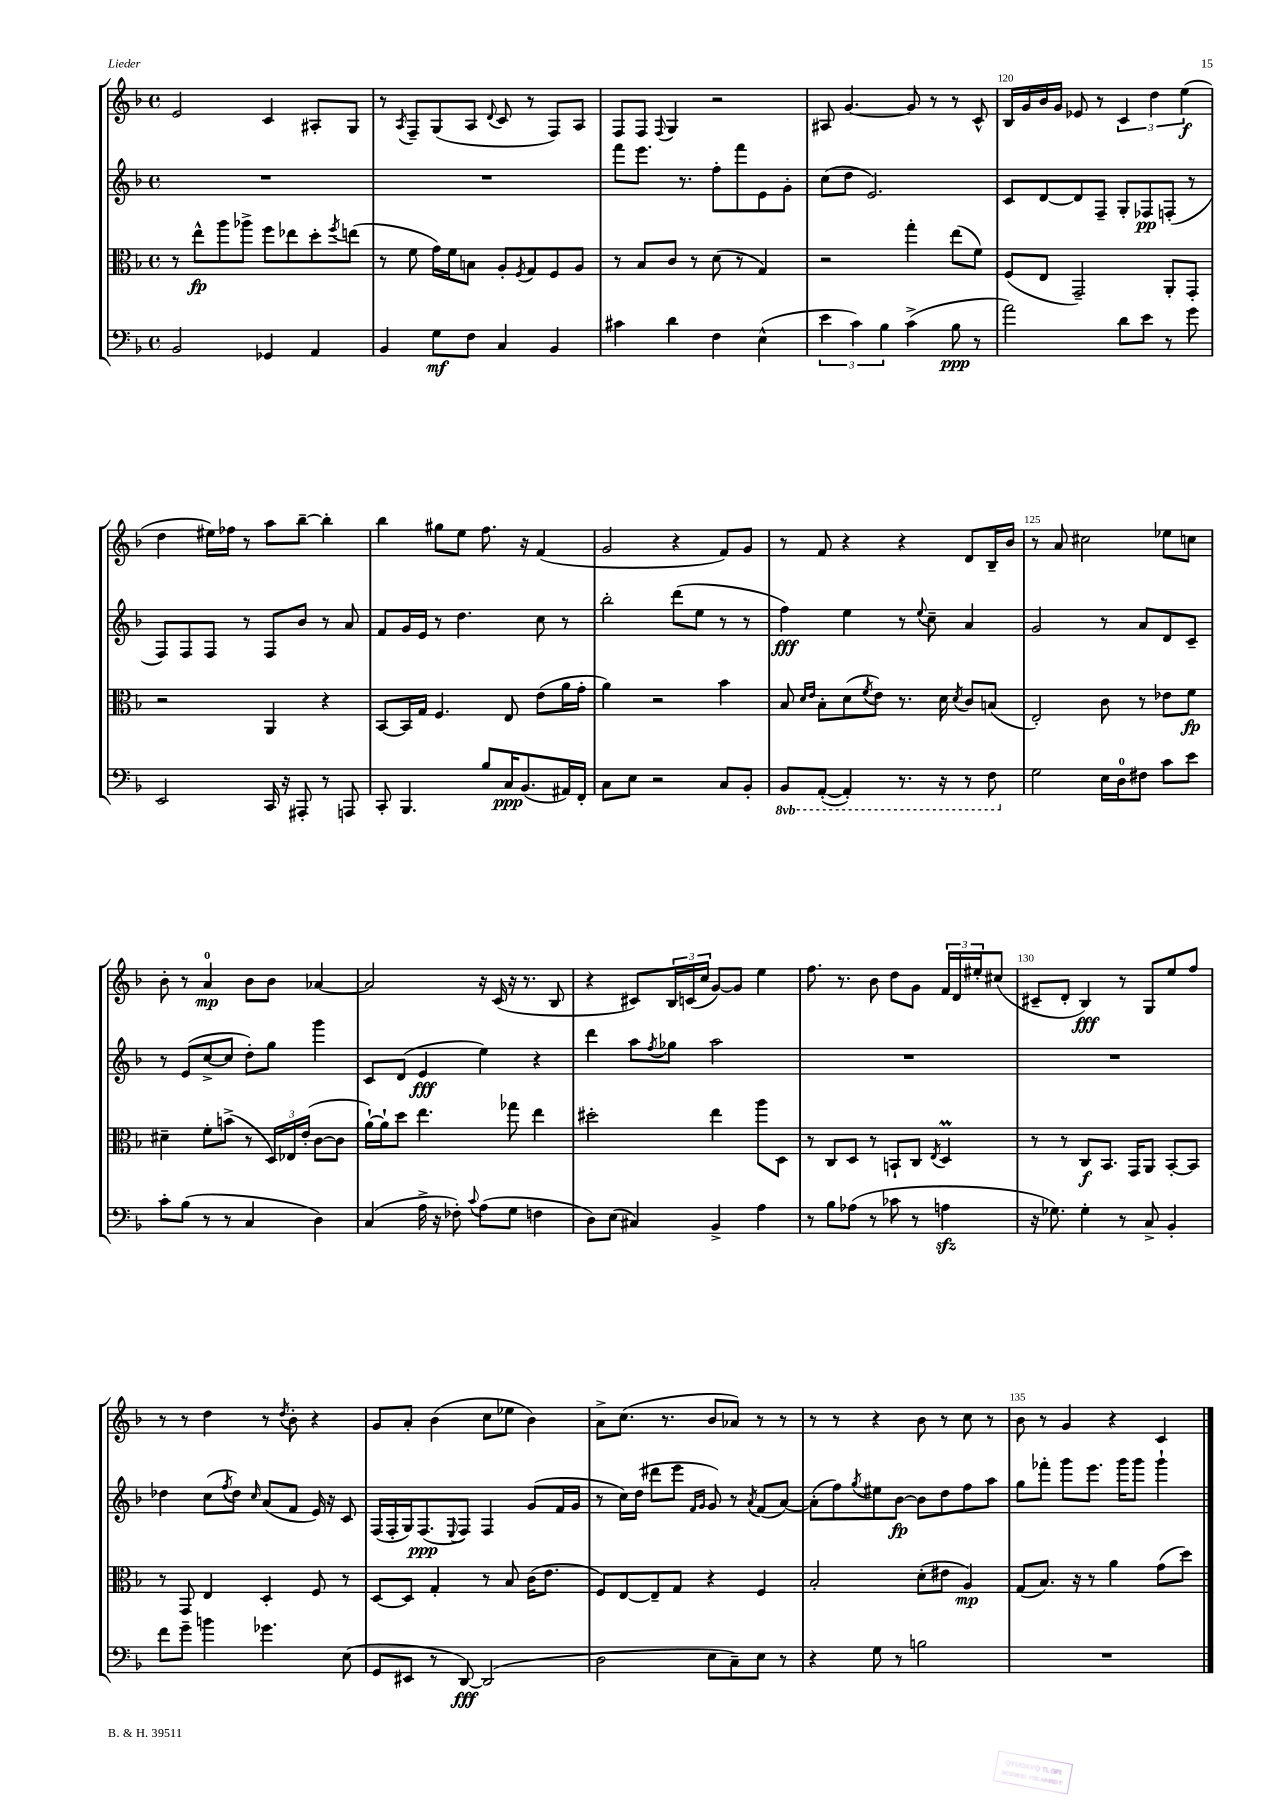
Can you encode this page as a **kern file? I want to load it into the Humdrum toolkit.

**kern	**dynam	**kern	**dynam	**kern	**dynam	**kern	**dynam
*part4	*part4	*part3	*part3	*part2	*part2	*part1	*part1
*staff4	*staff4	*staff3	*staff3	*staff2	*staff2	*staff1	*staff1
*clefF4	*	*clefC3	*	*clefG2	*	*clefG2	*
*k[b-]	*	*k[b-]	*	*k[b-]	*	*k[b-]	*
*M4/4	*	*M4/4	*	*M4/4	*	*M4/4	*
*met(c)	*	*met(c)	*	*met(c)	*	*met(c)	*
=116	=116	=116	=116	=116	=116	=116	=116
2BB-/	.	8r	.	1r	.	2e/	.
.	.	8ee^^\L	fp	.	.	.	.
.	.	8aa\	.	.	.	.	.
.	.	8aa-X^\J	.	.	.	.	.
4GG-X/	.	8ff\L	.	.	.	4c/	.
.	.	8ee-X\	.	.	.	.	.
4AA/	.	8dd'\	.	.	.	8A#X'/L	.
.	.	8qff/	.	.	.	.	.
.	.	(8een\J	.	.	.	8G/J	.
=117	=117	=117	=117	=117	=117	=117	=117
4BB-/	.	8r	.	1r	.	8r	.
.	.	.	.	.	.	8qA/	.
.	.	8f\	.	.	.	8F~/L	.
8G\L	mf	16g\LL)	.	.	.	(8G/	.
.	.	16f\J	.	.	.	.	.
8F\J	.	8Bn\J	.	.	.	8A/J	.
.	.	.	.	.	.	8qqd/	.
4C/	.	8A'/L	.	.	.	8c/	.
.	.	8qF/	.	.	.	.	.
.	.	8G/	.	.	.	8r	.
4BB-/	.	8F/	.	.	.	8F/L)	.
.	.	8A/J	.	.	.	8A/J	.
=118	=118	=118	=118	=118	=118	=118	=118
4c#X\	.	8r	.	8fff\L	.	8F/L	.
.	.	8B-/L	.	8.eee\J	.	8F/J	.
.	.	.	.	.	.	8qqF/	.
4d\	.	8c/J	.	.	.	4G/	.
.	.	.	.	8.r	.	.	.
.	.	8r	.	.	.	.	.
4F\	.	(8d\	.	8ff'\L	.	2r	.
.	.	8r	.	8fff\	.	.	.
(4E^^\	.	4G/)	.	8e\	.	.	.
.	.	.	.	8g'\J	.	.	.
=119	=119	=119	=119	=119	=119	=119	=119
6e\	.	2r	.	(8cc\L	.	8A#X/	.
.	.	.	.	8dd\J	.	[4.g/	.
6c\)	.	.	.	.	.	.	.
.	.	.	.	2.e/)	.	.	.
6B-\	.	.	.	.	.	.	.
(4c^\	.	4gg'\	.	.	.	8g/]	.
.	.	.	.	.	.	8r	.
8B-\	ppp	(8ee\L	.	.	.	8r	.
8r	.	8f\J)	.	.	.	8c^^/	.
=120	=120	=120	=120	=120	=120	=120	=120
2a\)	.	(8F/L	.	8c/L	.	16B-/LL	.
.	.	.	.	.	.	16g/	.
.	.	8E/J	.	[8d/	.	16b-/	.
.	.	.	.	.	.	16g/JJ	.
.	.	2GG~/)	.	8d/]	.	8e-X/	.
.	.	.	.	8F~/J	.	8r	.
8d\L	.	.	.	8G'/L	.	6c/	.
8e\J	.	.	.	8F-X/	pp	.	.
.	.	.	.	.	.	6dd\	.
8r	.	8AA'/L	.	(8Fn'/J	.	.	.
.	.	.	.	.	.	(6ee\	f
8g\	.	8GG'/J	.	8r	.	.	.
!!LO:LB:g=z
=121	=121	=121	=121	=121	=121	=121	=121
2EE/	.	2r	.	8F/L)	.	4dd\	.
.	.	.	.	8F/	.	.	.
.	.	.	.	8F/J	.	16ee#X\LL)	.
.	.	.	.	.	.	16ff-X\JJ	.
.	.	.	.	8r	.	8r	.
16CC/	.	4AA/	.	8F/L	.	8aa\L	.
16r	.	.	.	.	.	.	.
8AAA#X'/	.	.	.	8b-/J	.	[8bb-~\J	.
8r	.	4r	.	8r	.	4bb-'\]	.
8AAAn/	.	.	.	8a/	.	.	.
=122	=122	=122	=122	=122	=122	=122	=122
8CC'/	.	[8BB-/L	.	8f/L	.	4bb-\	.
4.BBB-/	.	16BB-/L]	.	16g/L	.	.	.
.	.	16G/JJ	.	16e/JJ	.	.	.
.	.	4.F/	.	8r	.	8gg#X\L	.
.	.	.	.	4.dd\	.	8ee\J	.
8B-/L	.	.	.	.	.	8.ff\	.
16C/K	ppp	8E/	.	.	.	.	.
(8.BB-/	.	.	.	.	.	16r	.
.	.	(8e\L	.	8cc\	.	(4f/	.
16AA#X/L)	.	16a\L	.	8r	.	.	.
16FF'/JJ	.	16g'\JJ	.	.	.	.	.
=123	=123	=123	=123	=123	=123	=123	=123
8C\L	.	4a\)	.	2bb-'\	.	2g/	.
8E\J	.	.	.	.	.	.	.
2r	.	2r	.	.	.	.	.
.	.	.	.	(8ddd\L	.	4r	.
.	.	.	.	8ee\J	.	.	.
8C/L	.	4b-\	.	8r	.	8f/L)	.
8BB-'/J	.	.	.	8r	.	8g/J	.
=124	=124	=124	=124	=124	=124	=124	=124
*8ba	*	*	*	*	*	*	*
8BBB-/L	.	8B-/	.	4ff\)	fff	8r	.
.	.	16qqd/LL	.	.	.	.	.
.	.	16qqe/JJ	.	.	.	.	.
([8AAA'/J	.	8B-'\L	.	.	.	8f/	.
4AAA'/])	.	(8d\	.	4ee\	.	4r	.
.	.	8qf/	.	.	.	.	.
.	.	8e\J)	.	.	.	.	.
8.r	.	8.r	.	8r	.	4r	.
.	.	.	.	8qqee/	.	.	.
.	.	.	.	8cc~\	.	.	.
16r	.	16d\	.	.	.	.	.
.	.	8qd/	.	.	.	.	.
8r	.	8c/L	.	4a/	.	8d/L	.
8FF\	.	(8Bn/J	.	.	.	16B-~/L	.
.	.	.	.	.	.	16b-/JJ	.
=125	=125	=125	=125	=125	=125	=125	=125
*X8ba	*	*	*	*	*	*	*
2G\	.	2E'/)	.	2g/	.	8r	.
.	.	.	.	.	.	8a/	.
.	.	.	.	.	.	2cc#X\	.
16E\LL	.	8c\	.	8r	.	.	.
16D\J	.	.	.	.	.	.	.
8F#X\J	.	8r	.	8a/L	.	.	.
8c\L	.	8e-X\L	.	8d/	.	8ee-X\L	.
8e\J	.	8f\J	fp	8c~/J	.	8ccn\J	.
!!LO:LB:g=z
=126	=126	=126	=126	=126	=126	=126	=126
8c'\L	.	4d#X~\	.	8r	.	8b-'\	.
(8B-\J	.	.	.	(8e/L	.	8r	.
8r	.	8f'\L	.	[8cc^/	.	4a/	mp
8r	.	(8bn^\J	.	8cc/J]	.	.	.
4C/	.	8r	.	8dd'\L)	.	8b-\L	.
.	.	24D/LL)	.	8gg\J	.	8b-\J	.
.	.	24E-X/	.	.	.	.	.
.	.	(24e'/JJ	.	.	.	.	.
4D\)	.	[8c\L	.	4ggg\	.	[4a-X/	.
.	.	8c\J]	.	.	.	.	.
=127	=127	=127	=127	=127	=127	=127	=127
(4C/	.	[16a`\LL)	.	8c/L	.	2a-/]	.
.	.	16a`\J]	.	.	.	.	.
.	.	8dd\J	.	(8d/J	.	.	.
16A^\	.	4.ee\	.	4e/	fff	.	.
16r	.	.	.	.	.	.	.
8F-X'\)	.	.	.	.	.	.	.
8qqc/	.	.	.	.	.	.	.
(8A\L	.	.	.	4ee\)	.	16r	.
.	.	.	.	.	.	(16c/	.
8G\J	.	8gg-X\	.	.	.	16r	.
.	.	.	.	.	.	8.r	.
4Fn\	.	4ee\	.	4r	.	.	.
.	.	.	.	.	.	8B-/	.
=128	=128	=128	=128	=128	=128	=128	=128
8D\L)	.	2dd#X'\	.	4ddd\	.	4r	.
(8E\J	.	.	.	.	.	.	.
4C#X/)	.	.	.	8aa\L	.	8c#X/L)	.
.	.	.	.	8qff/	.	.	.
.	.	.	.	8gg-X\J	.	24B-/L	.
.	.	.	.	.	.	(24cn/	.
.	.	.	.	.	.	24cc/JJ	.
4BB-^/	.	4ee\	.	2aa\	.	[8g/L)	.
.	.	.	.	.	.	8g/J]	.
4A\	.	8aa\L	.	.	.	4ee\	.
.	.	8D\J	.	.	.	.	.
=129	=129	=129	=129	=129	=129	=129	=129
8r	.	8r	.	1r	.	8.ff\	.
8B-\L	.	8C/L	.	.	.	.	.
.	.	.	.	.	.	8.r	.
(8A-X\J	.	8D/J	.	.	.	.	.
8r	.	8r	.	.	.	8b-\	.
8c-X\	.	8BBn`/L	.	.	.	8dd\L	.
8r	.	8C/J	.	.	.	8g\J	.
.	.	8qE/	.	.	.	.	.
4Anzz\	.	4DM/	.	.	.	24f/LL	.
.	.	.	.	.	.	24d/	.
.	.	.	.	.	.	24ee#X'/J	.
.	.	.	.	.	.	(8cc#X/J	.
=130	=130	=130	=130	=130	=130	=130	=130
16r	.	8r	.	1r	.	8c#X~/L	.
8.G-X\)	.	.	.	.	.	.	.
.	.	8r	.	.	.	8d'/J	.
4G-'\	.	8C/L	f	.	.	4B-/)	fff
.	.	8.BB-/J	.	.	.	.	.
8r	.	.	.	.	.	8r	.
.	.	16GG/KL	.	.	.	.	.
8C^/	.	8AA/J	.	.	.	8G/L	.
4BB-'/	.	[8BB-'/L	.	.	.	8ee/	.
.	.	8BB-/J]	.	.	.	8ff/J	.
!!LO:LB:g=z
=131	=131	=131	=131	=131	=131	=131	=131
8f\L	.	8r	.	4dd-X\	.	8r	.
8g~\J	.	8GG/	.	.	.	8r	.
4bn\	.	4E/	.	(8cc\L	.	4dd\	.
.	.	.	.	8qff/	.	.	.
.	.	.	.	8dd-\J)	.	.	.
.	.	.	.	16qqcc/	.	.	.
4.g-X\	.	4D'/	.	(8a/L	.	8r	.
.	.	.	.	.	.	8qdd/	.
.	.	.	.	8f/J	.	8b-'\	.
.	.	8F/	.	16e/)	.	4r	.
.	.	.	.	16r	.	.	.
(8E\	.	8r	.	8c/	.	.	.
=132	=132	=132	=132	=132	=132	=132	=132
8GG/L	.	[8D/L	.	(16F/LL	.	8g/L	.
.	.	.	.	16F'/	.	.	.
8EE#X/J	.	8D/J]	.	16G/J)	.	8a'/J	.
.	.	.	.	(8.F/	ppp	.	.
8r	.	4G'/	.	.	.	(4b-\	.
.	.	.	.	8qqE/	.	.	.
[8DD/)	fff	.	.	8F/J)	.	.	.
(2DD/]	.	8r	.	4F/	.	8cc\L	.
.	.	8B-/	.	.	.	8ee-X\J	.
.	.	(16c\KL	.	(8g/L	.	4b-\)	.
.	.	8.e\J	.	.	.	.	.
.	.	.	.	16f/L	.	.	.
.	.	.	.	16g/JJ	.	.	.
=133	=133	=133	=133	=133	=133	=133	=133
2D\	.	8F/L)	.	8r	.	8a^\L	.
.	.	[8E/	.	16cc\LL)	.	(8.cc\J	.
.	.	.	.	(16dd\JJ	.	.	.
.	.	8E~/]	.	8ddd#X\L	.	.	.
.	.	.	.	.	.	8.r	.
.	.	8G/J	.	8eee\J	.	.	.
.	.	.	.	16qqf/LL	.	.	.
.	.	.	.	16qqg/JJ	.	.	.
8E\L	.	4r	.	8g/)	.	8b-/L	.
8C~\)	.	.	.	8r	.	8a-X/J)	.
.	.	.	.	8qa/	.	.	.
8E\J	.	4F/	.	(8f/L	.	8r	.
8r	.	.	.	[8a/J)	.	8r	.
=134	=134	=134	=134	=134	=134	=134	=134
4r	.	2B-'/	.	(8a'\L]	.	8r	.
.	.	.	.	8ff\)	.	8r	.
.	.	.	.	8qgg/	.	.	.
8G\	.	.	.	8ee#X\	.	4r	.
8r	.	.	.	[8b-\J	fp	.	.
2Bn\	.	(8d'\L	.	8b-\L]	.	8b-\	.
.	.	8e#X\J	.	8dd\	.	8r	.
.	.	4A/)	mp	8ff\	.	8cc\	.
.	.	.	.	8aa\J	.	8r	.
=135	=135	=135	=135	=135	=135	=135	=135
1r	.	(8G/L	.	8gg\L	.	8b-\	.
.	.	8.B-/J)	.	8fff-X'\J	.	8r	.
.	.	.	.	8ggg\L	.	4g/	.
.	.	16r	.	.	.	.	.
.	.	8r	.	8.eee\J	.	.	.
.	.	4a\	.	.	.	4r	.
.	.	.	.	16ggg\KL	.	.	.
.	.	.	.	8ggg\J	.	.	.
.	.	(8g\L	.	4ggg`\	.	4c/	.
.	.	8dd\J)	.	.	.	.	.
==	==	==	==	==	==	==	==
*-	*-	*-	*-	*-	*-	*-	*-
